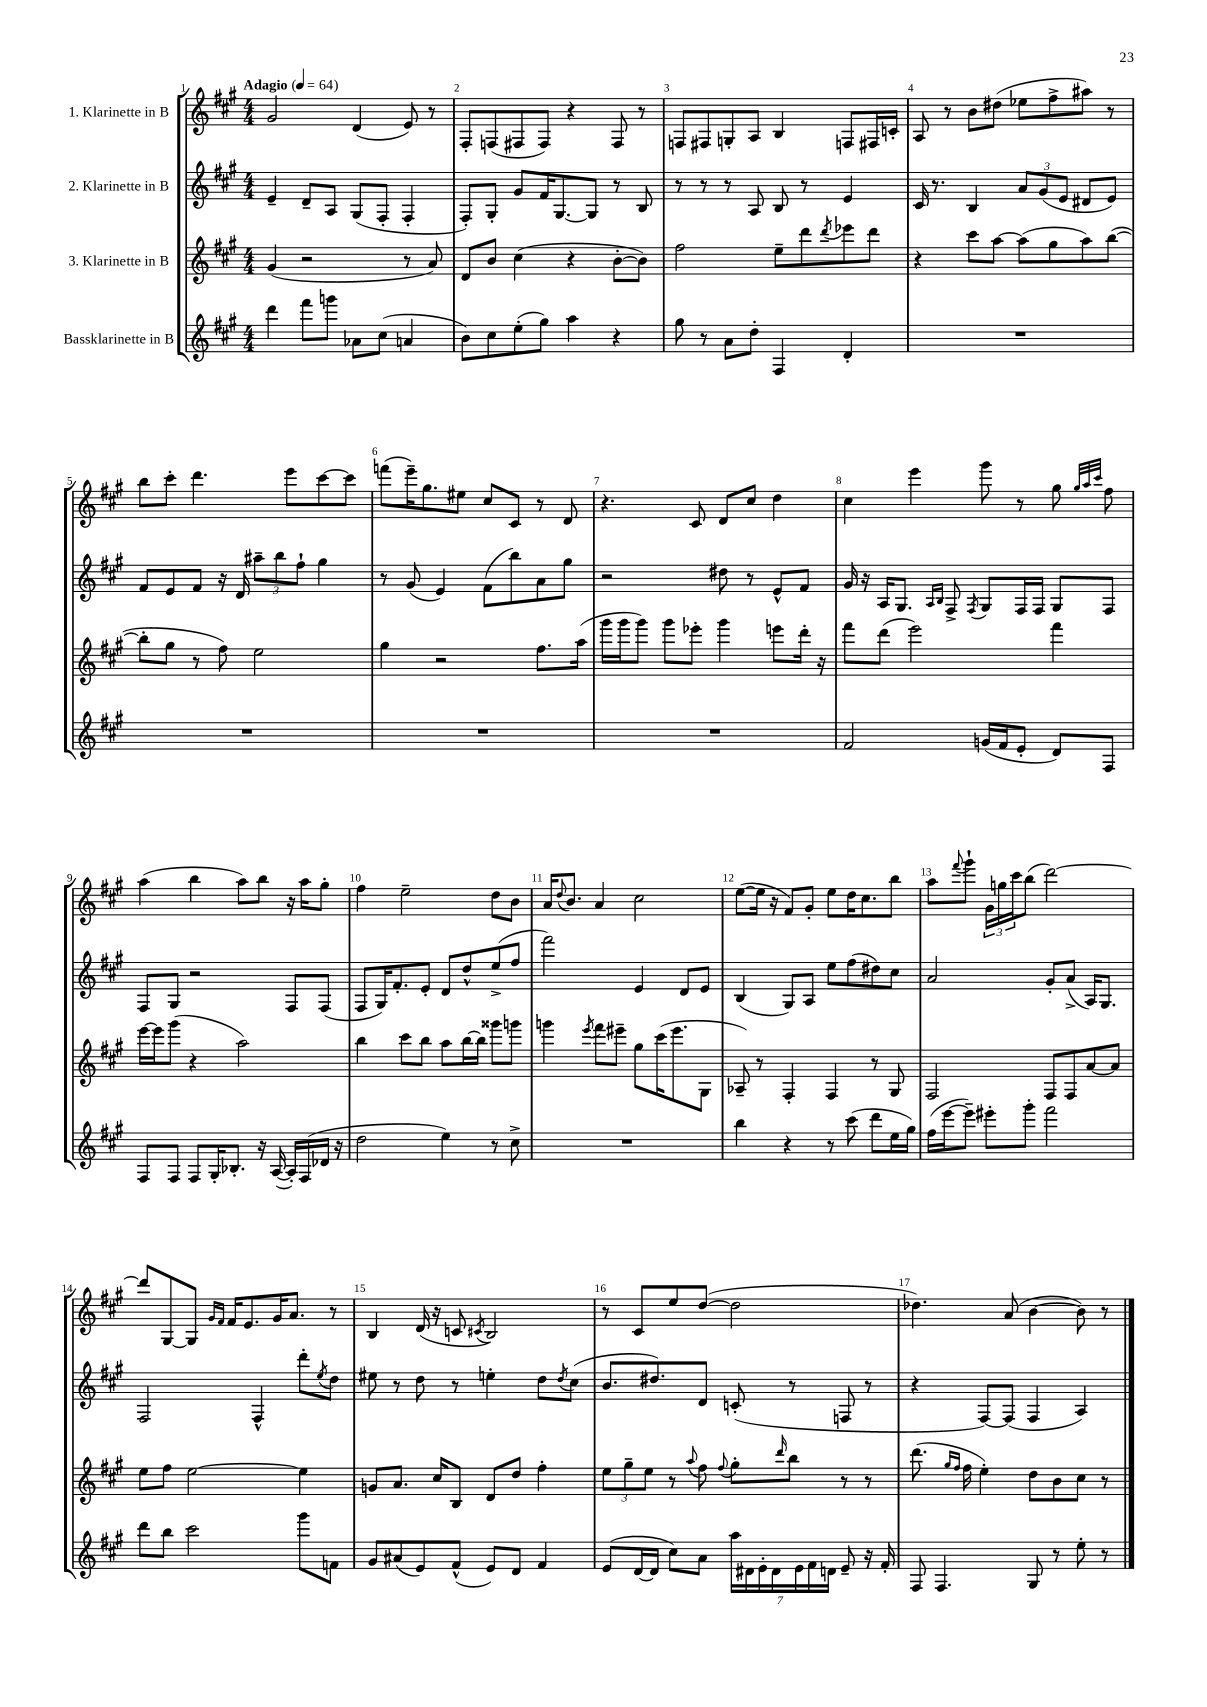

**kern	**kern	**kern	**kern
*part4	*part3	*part2	*part1
*staff4	*staff3	*staff2	*staff1
*I"Bassklarinette in B	*I"3. Klarinette in B	*I"2. Klarinette in B	*I"1. Klarinette in B
*clefG2	*clefG2	*clefG2	*clefG2
*k[f#c#g#]	*k[f#c#g#]	*k[f#c#g#]	*k[f#c#g#]
*M4/4	*M4/4	*M4/4	*M4/4
*MM64	*MM64	*MM64	*MM64
=1	=1	=1	=1
!	!	!	!LO:TX:a:B:t=Adagio
4ddd\	(4g#/	4e~/	2g#/
8fff#\L	2r	8d~/L	.
8gggn\J	.	8A/J	.
8a-X\L	.	(8G#/L	(4d/
(8cc#\J	.	8F#'/J	.
4an/	8r	4F#'/	8e/)
.	8a/)	.	8r
=2	=2	=2	=2
8b\L)	8d/L	8F#'/L)	8F#'/L
8cc#\	8b/J	8G#'/J	(8Fn/
(8ee'\	(4cc#\	8g#/L	8F#X/
8gg#\J)	.	16f#/K	8F#/J)
.	.	[8.G#/	.
4aa\	4r	.	4r
.	.	8G#/J]	.
4r	[8b'\L	8r	8F#/
.	8b\J])	8B/	8r
=3	=3	=3	=3
8gg#\	2ff#\	8r	8Fn/L
8r	.	8r	8F#X/
8a\L	.	8r	8Gn'/
8dd'\J	.	8A/	8A/J
4F#/	8ee~\L	8B/	4B/
.	8ddd\	8r	.
.	8qddd/	.	.
4d'/	8eee-X\	4e/	8Fn/L
.	8ddd\J	.	16F#X/L
.	.	.	16cn'/JJ
=4	=4	=4	=4
1r	4r	16c#/	8A/
.	.	8.r	.
.	.	.	8r
.	8ccc#\L	4B/	8b\L
.	[8aa\J	.	(8dd#X\J
.	(8aa\L]	12a/L	8ee-X\L
.	.	(12g#/	.
.	8gg#\	.	8ff#^\
.	.	12e/J	.
.	8aa\)	8d#X/L	8aa#X\J)
.	([8bb\J	8e/J)	8r
!!LO:LB:g=z
=5	=5	=5	=5
1r	8bb'\L]	8f#/L	8bb\L
.	8gg#\J	8e/	8ccc#'\J
.	8r	8f#/J	4.ddd\
.	8ff#\)	16r	.
.	.	16d/	.
.	2ee\	12aa#X~\L	.
.	.	12bb\	.
.	.	.	8eee\L
.	.	12ff#`\J	.
.	.	4gg#\	[8ccc#\
.	.	.	8ccc#\J]
=6	=6	=6	=6
1r	4gg#\	8r	(8fffn\L
.	.	(8g#/	16eee~\K)
.	.	.	8.gg#\
.	2r	4e/)	.
.	.	.	8ee#X\J
.	.	(8f#\L	8cc#/L
.	.	8bb\)	8c#/J
.	8.ff#\L	8a\	8r
.	.	8gg#\J	8d/
.	(16aa\Jk	.	.
=7	=7	=7	=7
1r	16ggg#\LL	2r	4.r
.	16ggg#\J	.	.
.	8ggg#\J)	.	.
.	8ggg#\L	.	.
.	8eee-X'\J	.	8c#/
.	4ggg#\	8dd#X\	8d/L
.	.	8r	8cc#/J
.	8eeen\L	8e^^/L	4dd\
.	16ddd'\Jk	8f#/J	.
.	16r	.	.
=8	=8	=8	=8
2f#/	8fff#\L	16g#/	4cc#\
.	.	16r	.
.	(8ddd\J	16A/KL	.
.	.	8.G#/J	.
.	2eee\)	.	4eee\
.	.	16qqA/LL	.
.	.	16qqB/JJ	.
.	.	8F#^/	.
.	.	8qF#/	.
(16gn/LL	.	8G#/L	8ggg#\
16f#/J	.	.	.
8e'/J	.	16F#/L	8r
.	.	16F#/JJ	.
8d/L)	4fff#\	8G#/L	8gg#\
.	.	.	32qqgg#/LLL
.	.	.	32qqaa/
.	.	.	32qqccc#/JJJ
8F#/J	.	8F#/J	8ff#\
!!LO:LB:g=z
=9	=9	=9	=9
8F#/L	[16eee\LL	8F#/L	(4aa\
.	16eee\J]	.	.
8F#/J	(8ggg#\J	8G#/J	.
8F#/L	4r	2r	4bb\
16G#'/K	.	.	.
8.B-X'/J	.	.	.
.	2aa\)	.	8aa\L)
16r	.	.	8bb\J
([16A/	.	.	.
16A'/LL])	.	8F#/L	16r
(16F#/	.	.	16aa\KL
16d-X/JJ	.	(8F#/J	8gg#'\J
16r	.	.	.
=10	=10	=10	=10
2dd\	4bb\	8F#/L	4ff#\
.	.	16G#/K)	.
.	.	8.f#'/	.
.	8ccc#\L	.	2ee~\
.	8bb\J	8e'/J	.
4ee\)	8aa\L	8d/L	.
.	[16bb\L	8dd^^/	.
.	16bb\JJ]	.	.
8r	8ggg##X\L	(8ee^/	8dd\L
8cc#^\	8gggn\J	8ff#/J	8b\J
=11	=11	=11	=11
1r	4gggn\	2fff#\)	16a/KL
.	.	.	8qqdd/
.	.	.	8.b/J
.	8qeee/	.	.
.	8fff#\L	.	4a/
.	8eee#X~\J	.	.
.	8gg#\L	4e/	2cc#\
.	(16ccc#\K	.	.
.	8.eee#\	.	.
.	.	8d/L	.
.	8G#\J	8e/J	.
=12	=12	=12	=12
4bb\	8A-X~/)	(4B/	([8ee\L
.	8r	.	16ee\Jk]
.	.	.	16r
4r	4F#'/	8G#/L)	8f#/L)
.	.	8A/J	8g#'/J
8r	4F#/	8ee\L	8ee\L
(8ccc#\	.	(8ff#\	16dd\K
.	.	.	8.cc#\
8ddd\L	8r	8dd#X\)	.
16ee\L	8G#/	8cc#\J	8bb\J
16gg#\JJ)	.	.	.
=13	=13	=13	=13
(16ff#\LL	2F#/	2a/	8aa\L
[16eee\J	.	.	.
.	.	.	8qqfff#/
8eee~\J])	.	.	8ggg#`\J
8eee#X'\L	.	.	24g#\LL
.	.	.	24ggn\
.	.	.	24ccc#\J
8ggg#'\J	.	.	(8bb\J
2fff#\	8F#/L	8g#'/L	[2ddd\)
.	8F#/	(8a^/J	.
.	[8a/	16A/KL)	.
.	.	8.G#/J	.
.	8a/J]	.	.
!!LO:LB:g=z
=14	=14	=14	=14
8ddd\L	8ee\L	2F#/	8ddd/L]
8bb\J	8ff#\J	.	[8G#/
2ccc#\	[2ee\	.	8G#/J]
.	.	.	16qqg#/LL
.	.	.	16qqf#/JJ
.	.	.	16f#/KL
.	.	.	8.e/
.	.	4F#^^/	.
.	.	.	16g#/K
.	.	.	8.a/J
8ggg#\L	4ee\]	8ddd'\L	.
.	.	8qee/	.
8fn\J	.	8dd\J	8r
=15	=15	=15	=15
8g#/L	8gn/L	8ee#X\	4B/
(8a#X/	8.a/J	8r	.
8e/)	.	8dd\	(16d/
.	16cc#/KL	.	16r
(8f#^^/J	8B/J	8r	8cn/
.	.	.	8qc#X/
8e/L)	8d/L	4een'\	2B/)
8d/J	8dd/J	.	.
4f#/	4ff#'\	8dd\L	.
.	.	8qdd/	.
.	.	(8cc#\J	.
=16	=16	=16	=16
(8e/L	12ee\L	8.b/L	8r
.	12gg#~\	.	.
[16d/L	.	.	8c#/L
.	12ee\J	.	.
16d/JJ]	.	8.dd#X/)	.
8cc#\L)	8r	.	8ee/
.	8qqaa/	.	.
8a\J	8ff#\	8d/J	([8dd/J
.	8qqff#/	.	.
28aa\LL	8gg#'\L	(8cn'/	2dd\]
28d#X\	.	.	.
28e'\	.	.	.
28d#\	.	.	.
.	16qqddd/	.	.
.	8bb\J	8r	.
28e\	.	.	.
28f#\	.	.	.
28dn\JJ	.	.	.
8e~/	8r	8Fn/	.
16r	8r	8r	.
16f#'/	.	.	.
=17	=17	=17	=17
8F#/	(8.ddd\	4r	4.dd-X\)
4.F#/	.	.	.
.	16qqgg#/LL	.	.
.	16qqff#/JJ	.	.
.	16ff#\	.	.
.	4ee'\)	[8F#/L)	.
.	.	(8F#/J]	(8a/
8G#/	8dd\L	4F#/	[4b\
8r	8b\	.	.
8ee'\	8cc#\J	4A/)	8b\])
8r	8r	.	8r
==	==	==	==
*-	*-	*-	*-
